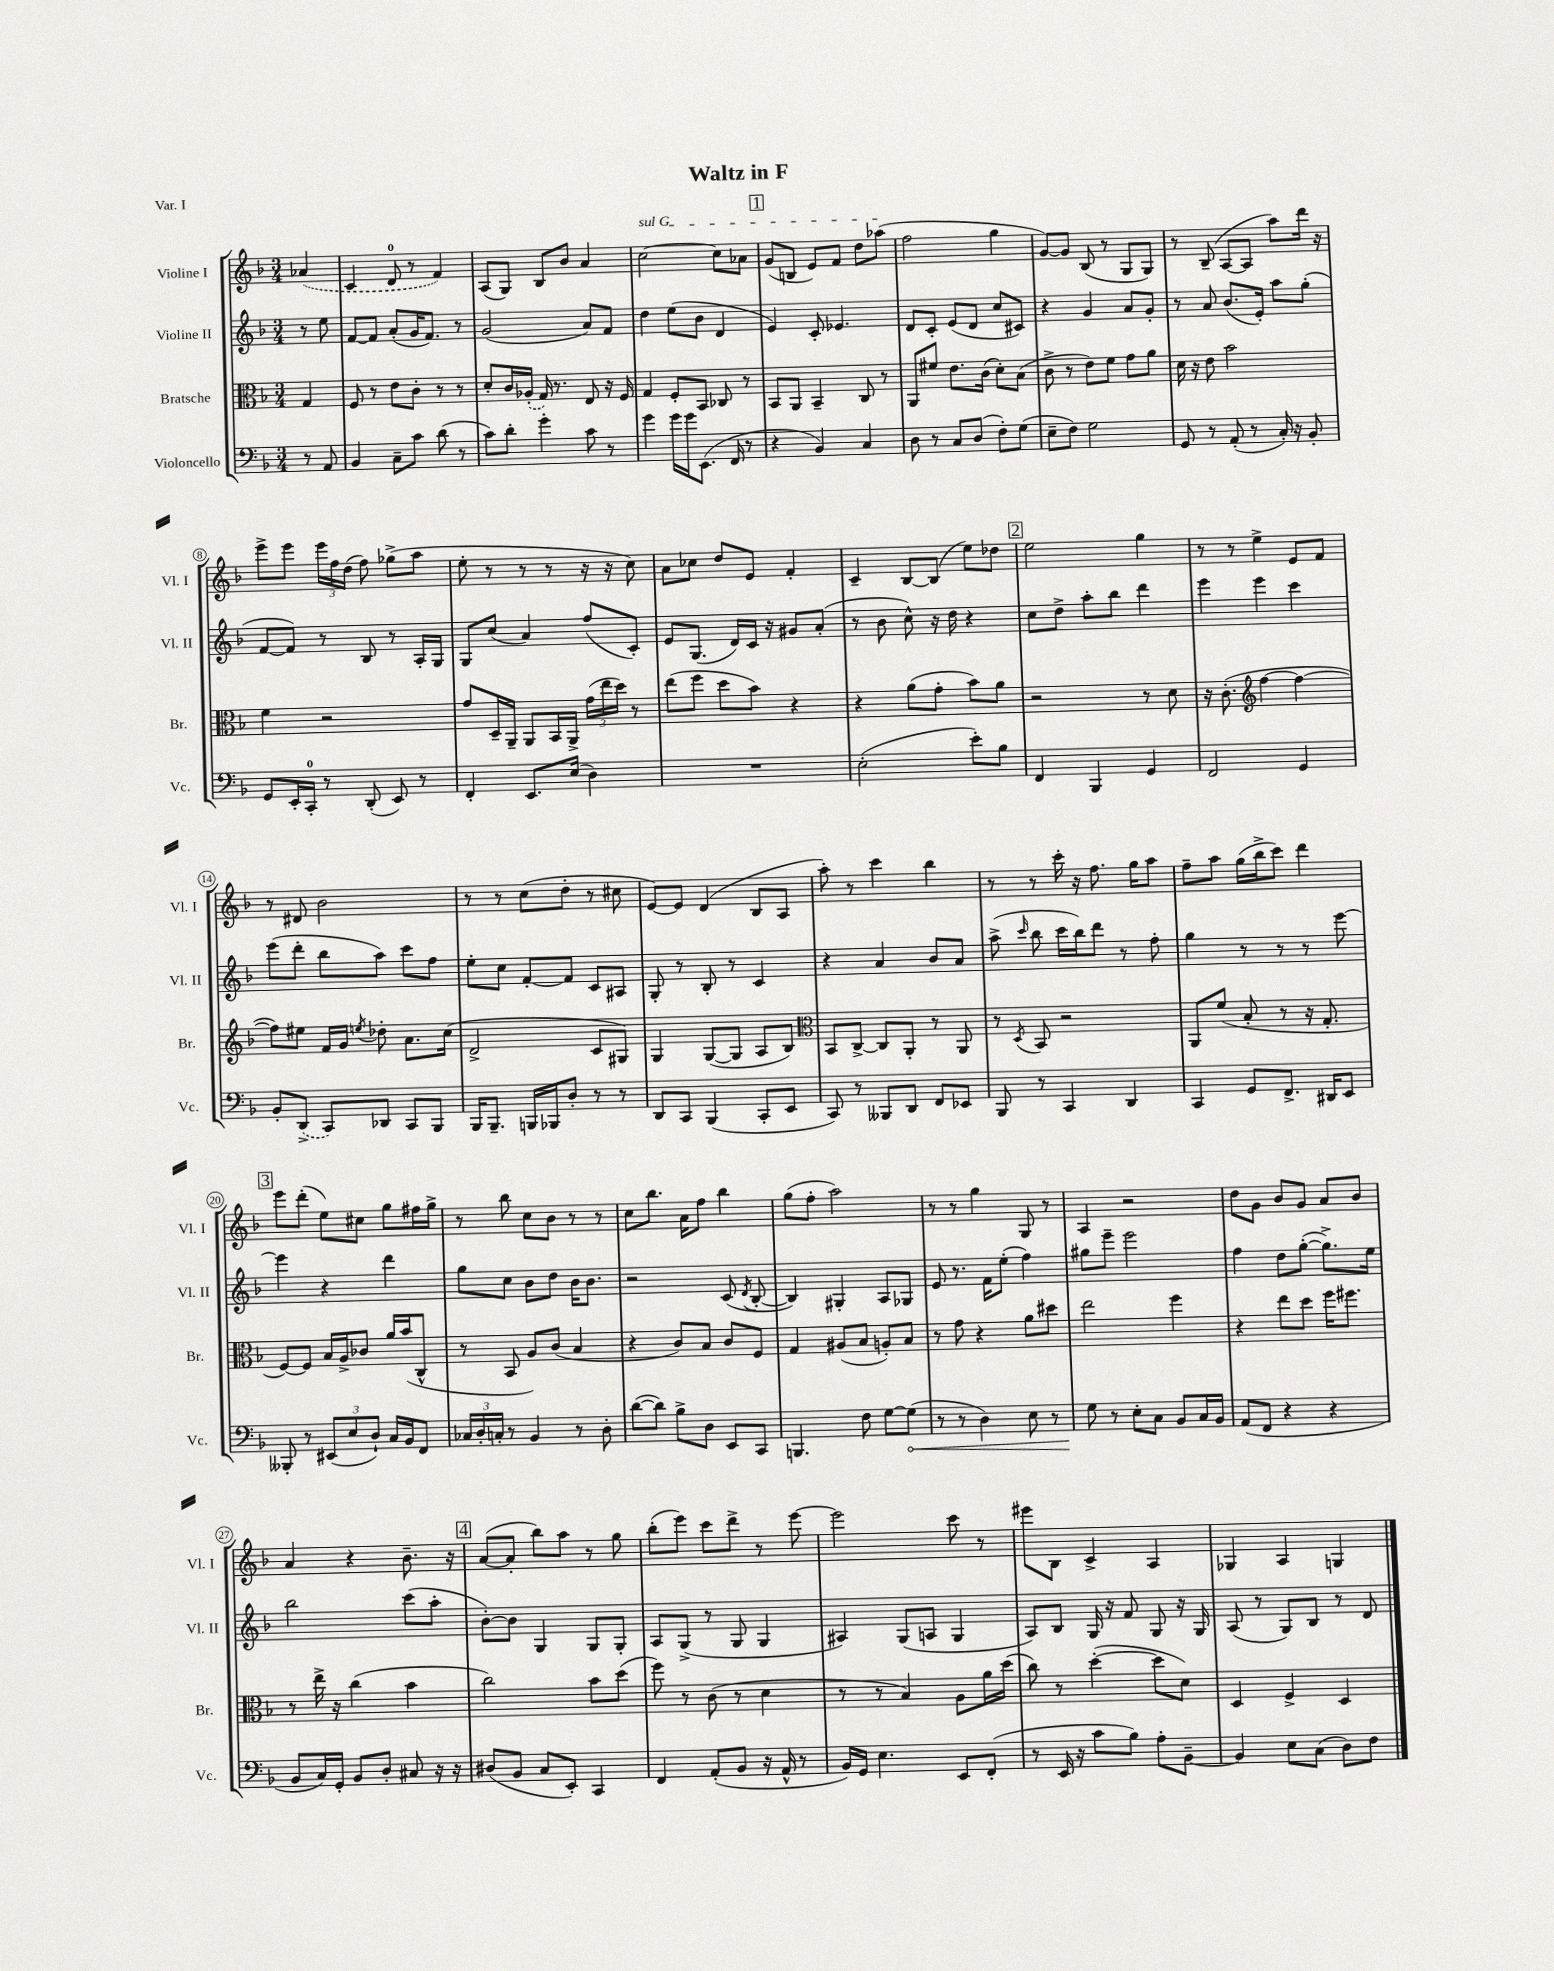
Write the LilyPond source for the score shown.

\header { title = "Waltz in F" piece = "Var. I" }
<<
\new StaffGroup <<
\new Staff = "s0" \with { instrumentName = "Violine I" shortInstrumentName = "Vl. I" } {
    \clef treble \key f \major \numericTimeSignature \time 3/4 \partial 4
    \autoBeamOff \once \slurDashed aes'4( |
    c'4 d'8-0 r8 f'4) |
    a8[( g8]) bes8[ bes'8] a'4 |
    \once \override TextSpanner.bound-details.left.text = \markup { \italic "sul G" } c''2~\startTextSpan c''8[ aes'8] |
    \mark \markup { \box "1" } g'8[( b8] e'8[) f'8] d''8[ aes''8]\stopTextSpan( |
    f''2 g''4 |
    g'8[~) g'8] bes8( r8 g8[ g8]) |
    r8 bes8--( a8[~ a8] a''8[) d'''16] r16 |
    e'''8[-> e'''8] \tuplet 3/2 { e'''16[ f''16 d''16]( } f''8) ges''8[->( a''8] |
    e''8-. r8 r8 r8 r16 r16 c''8) |
    a'8[ ces''8] d''8[ e'8] f'4-. |
    c'4-- bes8[~ bes8]( e''8[) des''8] |
    \mark \markup { \box "2" } e''2 g''4 |
    r8 r8 e''4-> e'8[ f'8] |
    r8 dis'8 bes'2 |
    r8 r8 c''8[( d''8]-. r8 cis''8 |
    e'8[~) e'8] d'4( bes8[ a8] |
    a''8-.) r8 c'''4 bes''4 |
    r8 r8 c'''16-. r16 f''8. g''16[ a''8] |
    f''8[-- a''8] g''16[( bes''16-> c'''8]) d'''4 |
    \mark \markup { \box "3" } e'''8[ d'''8]-.( e''8[) cis''8] g''8[ fis''16 g''16]-> |
    r8 bes''8 c''8[ bes'8] r8 r8 |
    c''8[ bes''8.] a'16[ f''8] bes''4 |
    g''8[( f''8]-. a''2) |
    r8 r8 g''4 g8 r8 |
    a4 r2 |
    d''8[ g'8] bes'8[ g'8] a'8[ bes'8] |
    a'4 r4 bes'8.-- r16 |
    \mark \markup { \box "4" } a'8[~( a'8]-. bes''8[) a''8] r8 g''8 |
    bes''8[-.( e'''8]) c'''8[ d'''8]-> r8 e'''8~ |
    e'''2 c'''8 r8 |
    eis'''8[ bes8] c'4-> a4 |
    ges4 a4 g4 \bar "|." |
}
\new Staff = "s1" \with { instrumentName = "Violine II" shortInstrumentName = "Vl. II" } {
    \clef treble \key f \major \numericTimeSignature \time 3/4 \partial 4
    \autoBeamOff r8 e''8 |
    f'8[~ f'8] a'8[-.( g'16 f'8.]) r8 |
    g'2( a'8[) f'8] |
    d''4 e''8[( bes'8] d'4 |
    \mark \markup { \box "1" } e'4) c'8-. ees'4. |
    d'8[ c'8]-. e'8[( d'8] c''8[ cis'8]) |
    r4 g'4 a'8[ g'8]-. |
    r8 a'8 bes'8.[( e'16]-.) a''8[ g''8]-.( |
    f'8[~ f'8]) r8 bes8 r8 a16[-. g16] |
    g8[ c''8]( a'4) f''8[( c'8]-.) |
    e'8[ g8.]( d'16[) c'16] r16 gis'8[ a'8]-.( |
    r8 bes'8 c''8-^) r16 d''16 r4 |
    \mark \markup { \box "2" } c''8[ d''8]-> a''8[-. bes''8] d'''4 |
    e'''4 e'''4 c'''4 |
    e'''8[( d'''8]-. bes''8[ a''8]) c'''8[ f''8] |
    e''8[-. c''8] f'8[~-. f'8] c'8[ ais8] |
    g8-. r8 bes8-. r8 c'4 |
    r4 a'4 bes'8[ a'8] |
    a''8->( \grace { c'''16 } bes''8 c'''16[ bes''16) d'''8] r8 f''8-. |
    g''4 r8 r8 r8 e'''8~ |
    \mark \markup { \box "3" } e'''4 r4 d'''4 |
    g''8[ c''8] bes'8[ d''8] bes'16[ bes'8.] |
    r2 c'8( \acciaccatura { d'8 } bes8~-. |
    bes4) gis4-. a8[ ges8] |
    e'8 r8. f'16[ e''8]-.( f''4) |
    gis''8[ e'''8]-- e'''2 |
    f''4 d''8[ g''8]~-.( g''8.[->) e''16] |
    bes''2 c'''8[( a''8]-. |
    \mark \markup { \box "4" } bes'8[~-.) bes'8] g4 g8[ g8]-. |
    a8[ g8]->( r8 g8 g4 |
    ais4) g8[( a8] g4 |
    a8[) bes8] g16 r16 f'8 g8 r16 g16 |
    a8( r8 g8[) bes8] r8 d'8 \bar "|." |
}
\new Staff = "s2" \with { instrumentName = "Bratsche" shortInstrumentName = "Br." } {
    \clef alto \key f \major \numericTimeSignature \time 3/4 \partial 4
    \autoBeamOff g4 |
    f8 r8 e'8[ c'8]-. r8 r8 |
    d'8[-. c'16 \once \slurDashed aes16]-.( g16) r8. e8 r16 f16 |
    g4 f8[-. bes,8] ces8 r8 |
    \mark \markup { \box "1" } bes,8[ a,8] bes,4-- c8 r8 |
    a,8[ fis'8] e'8.[ c'16]( d'8[-.) bes8]( |
    c'8-> r8 e'8[) f'8] g'8[ a'8] |
    d'16 r16 e'8 bes'2 |
    f'4 r2 |
    g'8[ d16-- a,16]-- a,8[ bes,16 a,16]-> \tuplet 3/2 { g'16[( e''16 d''16]) } r8 |
    e''8[( f''8] d''8[ bes'8]) r4 |
    r4 a'8[( g'8]-. bes'8[) a'8] |
    \mark \markup { \box "2" } r2 r8 d'8 |
    r16 c'8.-.( \clef treble f''4~ f''4~ |
    f''8[) eis''8] f'16[ g'16] \acciaccatura { e''8 } des''8-. a'8.[ c''16]( |
    d'2-> c'8[ gis8]) |
    g4 g8[~( g8] a8[ bes8]) |
    \clef alto bes,8[ c8]~-> c8[ a,8]-. r8 a,8 |
    r8 \acciaccatura { d8 } bes,8 r2 |
    a,8[ f'8]( bes8-. r8 r16 g8.-. |
    \mark \markup { \box "3" } f8[~) f8] bes16[ a16-> ces'8] a'16[ bes'16( c8]-^ |
    r8 bes,8 a8[) c'8]( bes4 |
    r4 c'8[) bes8] c'8[ f8] |
    g4 ais8[( bes8] a8[-.) bes8] |
    r8 g'8 r4 a'8[ dis''8] |
    e''2 f''4 |
    r4 e''8[ d''8] f''16[ fis''8.] |
    r8 e''16-> r16 c''4( bes'4 |
    \mark \markup { \box "4" } c''2) bes'8[ d''8]( |
    f''8) r8 c'8( r8 d'4 |
    r8 r8 bes4) a8[ a'16 d''16]( |
    c''8) r8 d''4~-.( d''8[ d'8]) |
    d4 f4-> d4 \bar "|." |
}
\new Staff = "s3" \with { instrumentName = "Violoncello" shortInstrumentName = "Vc." } {
    \clef bass \key f \major \numericTimeSignature \time 3/4 \partial 4
    \autoBeamOff r8 a,8 |
    bes,4 c8[-- c'8] d'8( r8 |
    c'8[) d'8]-. g'4-. c'8 r8 |
    g'4 g'16[ g'16 e,8.]( f,16 r8 |
    \mark \markup { \box "1" } r4 bes,4) c4 |
    d8 r8 c8[ d8]( f8[-.) g8]( |
    e8[-- f8]) g2 |
    g,8 r8 a,8-.( r8 c16-.) r16 bes,8-. |
    g,8[ e,16-. c,16]-0-. r8 d,8-.( e,8) r8 |
    f,4-. e,8.[ e16]( d4) |
    R2. |
    e2-.( e'8[-.) bes8] |
    \mark \markup { \box "2" } f,4 bes,,4 g,4 |
    f,2 g,4 |
    bes,8[-. \once \slurDashed d,8]->( c,8[) des,8] c,8[ bes,,8] |
    bes,,16[ bes,,8.]-- b,,16[ bes,,16 d8]-. r8 r8 |
    d,8[ c,8] bes,,4( c,8[-. e,8] |
    c,8) r8 beses,,8[ d,8] f,8[ ees,8] |
    bes,,8 r8 c,4 d,4 |
    c,4 g,8[ f,8.]-> dis,16[ e,8] |
    \mark \markup { \box "3" } beses,,8-. r8 \tuplet 3/2 { eis,8[( e8 d8]-!) } c16[ bes,16 f,8] |
    \tuplet 3/2 { ces16[ d16-. c16]-. } r8 bes,4 r8 d8-. |
    d'8[~( d'8]) bes8[-> d8] e,8[ c,8] |
    b,,4. f8 g8[~ \once \override Hairpin.circled-tip = ##t g8]\<( |
    r8 r8 d4) e8 r8 |
    g8\! r8 e8[-. c8] bes,8[ c16 bes,16] |
    a,8[( f,8] r4 r4 |
    bes,8[ c16) g,16]-. bes,8[ d8]-. cis8 r16 r16 |
    \mark \markup { \box "4" } dis8[( bes,8] c8[ e,8]-.) c,4 |
    f,4 a,8[-.( bes,8] r16 a,16-^ r8 |
    bes,16[) g,16] e4. e,8[ f,8]-.( |
    r8 e,16 r16 c'8[ bes8]) a8[-. bes,8]~-- |
    bes,4 e8[ c8]( d8[) f8] \bar "|." |
}
>>
>>
\layout { \context { \Score \override BarNumber.stencil = #(make-stencil-circler 0.1 0.3 ly:text-interface::print) } }
